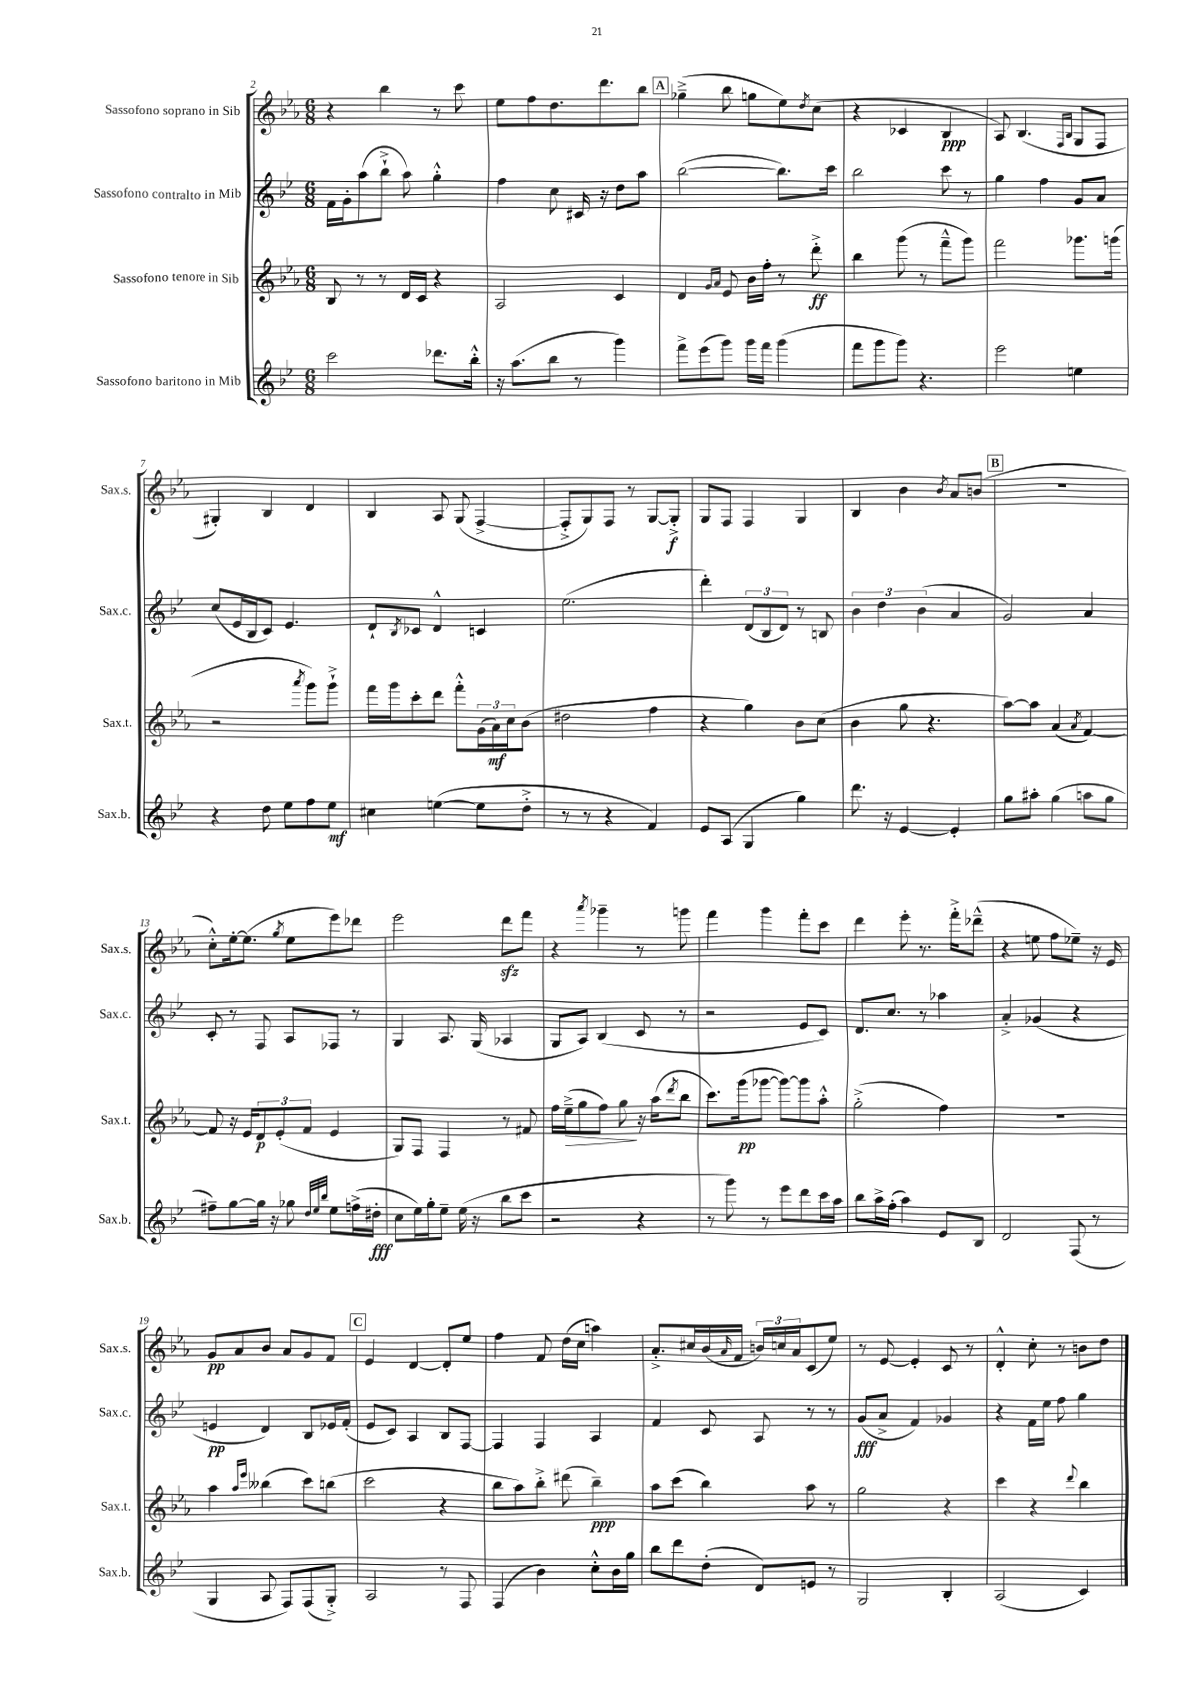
<<
\new StaffGroup <<
\new Staff = "s0" \with { instrumentName = "Sassofono soprano in Sib" shortInstrumentName = "Sax.s." } {
    \clef treble \key ees \major \numericTimeSignature \time 6/8
    r4 bes''4 r8 c'''8 |
    ees''8 f''8 d''8. d'''8. bes''8 |
    \mark \markup { \box "A" } ges''4--->( bes''8 g''8 ees''8) \acciaccatura { d''8 } c''8( |
    r4 ces'4 bes4\ppp |
    aes8) bes4.( \grace { f16 bes16 } g8 f8 |
    gis4-.) bes4 d'4 |
    bes4 aes8 g8( f4~-> |
    f8-.-> g8) f8 r8 g8~ g8-.->\f |
    g8 f8 f4 g4 |
    bes4 bes'4 \acciaccatura { bes'8 } aes'8 b'8( |
    \mark \markup { \box "B" } R2. |
    c''8-.-^) ees''16~-. ees''8.( \acciaccatura { g''8 } ees''8 ees'''8) des'''8 |
    ees'''2 d'''8\sfz f'''8 |
    r4 \acciaccatura { aes'''8 } ges'''4-- r8 g'''8 |
    f'''4 g'''4 f'''8-. c'''8 |
    d'''4 ees'''8-. r8. f'''16-.-> des'''8---^( |
    r4 e''8 f''8 ees''8--) r16 ees'16 |
    g'8\pp aes'8 bes'8 aes'8 g'8 f'8 |
    \mark \markup { \box "C" } ees'4 d'4~ d'8-. ees''8 |
    f''4 f'8 d''16( c''16 a''4) |
    aes'8.-.-> cis''16 bes'16( \grace { aes'16 } f'16 \tuplet 3/2 { b'16) c''16 aes'16 } c'8( ees''8) |
    r8 ees'8~ ees'4-. c'8 r8 |
    d'4-.-^ c''8-. r8 b'8 d''8 \bar "|." |
}
\new Staff = "s1" \with { instrumentName = "Sassofono contralto in Mib" shortInstrumentName = "Sax.c." } {
    \clef treble \key bes \major \numericTimeSignature \time 6/8
    f'16 g'16-. a''8( bes''8-!-> a''8) g''4-.-^ |
    f''4 c''8 cis'16 r16 d''8 a''8 |
    \mark \markup { \box "A" } bes''2~( bes''8.) c'''16 |
    bes''2 c'''8 r8 |
    g''4 f''4 g'8 a'8 |
    c''8( ees'16 bes16 c'8) ees'4. |
    d'8-! \acciaccatura { bes8 } ces'8 d'4-^ c'4 |
    ees''2.( |
    d'''4-.) \tuplet 3/2 { d'8( bes8 d'8) } r8 b8 |
    \tuplet 3/2 { bes'4 d''4 bes'4( } a'4 |
    \mark \markup { \box "B" } g'2) a'4 |
    c'8-. r8 f8 a8 fes8 r8 |
    g4 a8. g16( aes4 |
    g8 a8) bes4( c'8 r8 |
    r2 ees'8 c'8) |
    d'8. c''8. r8 aes''4 |
    a'4-.-> ges'4( r4 |
    e'4\pp d'4) bes8 ees'16 f'16-.( |
    \mark \markup { \box "C" } ees'8 c'8) a4 bes8 f8~ |
    f4 f4 a4 |
    f'4 c'8 a8 r8 r8 |
    g'8\fff( a'8-> f'4) ges'4 |
    r4 f'16 ees''16 f''8 g''4 \bar "|." |
}
\new Staff = "s2" \with { instrumentName = "Sassofono tenore in Sib" shortInstrumentName = "Sax.t." } {
    \clef treble \key ees \major \numericTimeSignature \time 6/8
    bes8 r8 r8 d'16 c'16 r4 |
    aes2 c'4 |
    \mark \markup { \box "A" } d'4 \grace { g'16 aes'16 } ees'8 bes'16 f''16-. r8 d'''8-.->\ff |
    bes''4 g'''8( r8 f'''8---^ g'''8) |
    f'''2 ges'''8. g'''16( |
    r2 \acciaccatura { aes'''8 } g'''8) g'''8-!-> |
    f'''16 g'''16 c'''8-. d'''8 f'''8-.-^ \tuplet 3/2 { g'16( aes'16\mf) c''16 } bes'8( |
    dis''2 f''4 |
    r4 g''4) bes'8 c''8( |
    bes'4 g''8 r4. |
    \mark \markup { \box "B" } aes''8~) aes''8 aes'4( \acciaccatura { aes'8 } f'4~) |
    f'8 r16 ees'16 \tuplet 3/2 { d'8\p ees'8-.( f'8 } ees'4 |
    g8) f8 f4 r8 fis'8 |
    f''16 ees''16--->\>( g''8 f''8) g''8\! r16 aes''16( \acciaccatura { d'''8 } bes''8 |
    c'''8.) g'''16\pp( ges'''8~ ges'''8~) ges'''8 aes''8-.-^ |
    g''2-.->( f''4) |
    R2. |
    aes''4 \grace { aes''16 ees'''16 } beses''4( c'''8) b''8( |
    \mark \markup { \box "C" } c'''2 r4 |
    bes''8 aes''8) bes''8-.-> dis'''8( bes''4--\ppp) |
    aes''8 c'''8( bes''4) aes''8 r8 |
    g''2 r4 |
    c'''4 r4 \appoggiatura { d'''8 } bes''4 \bar "|." |
}
\new Staff = "s3" \with { instrumentName = "Sassofono baritono in Mib" shortInstrumentName = "Sax.b." } {
    \clef treble \key bes \major \numericTimeSignature \time 6/8
    c'''2 des'''8. bes''16-.-^ |
    r16 a''8.( bes''8 r8 g'''4) |
    \mark \markup { \box "A" } f'''8-> ees'''8( g'''8) g'''16 f'''16 g'''4( |
    f'''8 g'''8 g'''8) r4. |
    ees'''2 e''4 |
    r4 d''8 ees''8 f''8 ees''8\mf |
    cis''4 e''4~( e''8 d''8-.-> |
    r8 r8 r4 f'4) |
    ees'8 a8( g4 g''4) |
    d'''8. r16 ees'4~ ees'4-. |
    \mark \markup { \box "B" } g''8 ais''8-. g''4( a''8 g''8 |
    fis''8--) g''8~ g''16 r16 ges''8 \grace { d''32 ees''32 bes''32 } ees''8 f''16->( dis''16-.\fff |
    c''8 ees''16) g''16-. ees''8-- ees''16( r16 bes''8 c'''8 |
    r2 r4 |
    r8 g'''8) r8 ees'''8 d'''8 c'''16 a''16 |
    bes''8 a''16-> f''16-.( a''4) ees'8 bes8 |
    d'2 f8( r8 |
    g4 a8 f8) f8( g8-.->) |
    \mark \markup { \box "C" } a2 r8 f8 |
    f4( bes'4) c''8-.-^ bes'16 g''16 |
    bes''8 d'''8 d''8-.( d'8) e'8 r8 |
    g2 bes4-. |
    a2( c'4) \bar "|." |
}
>>
>>
\layout { \context { \Score currentBarNumber = #2 } }
